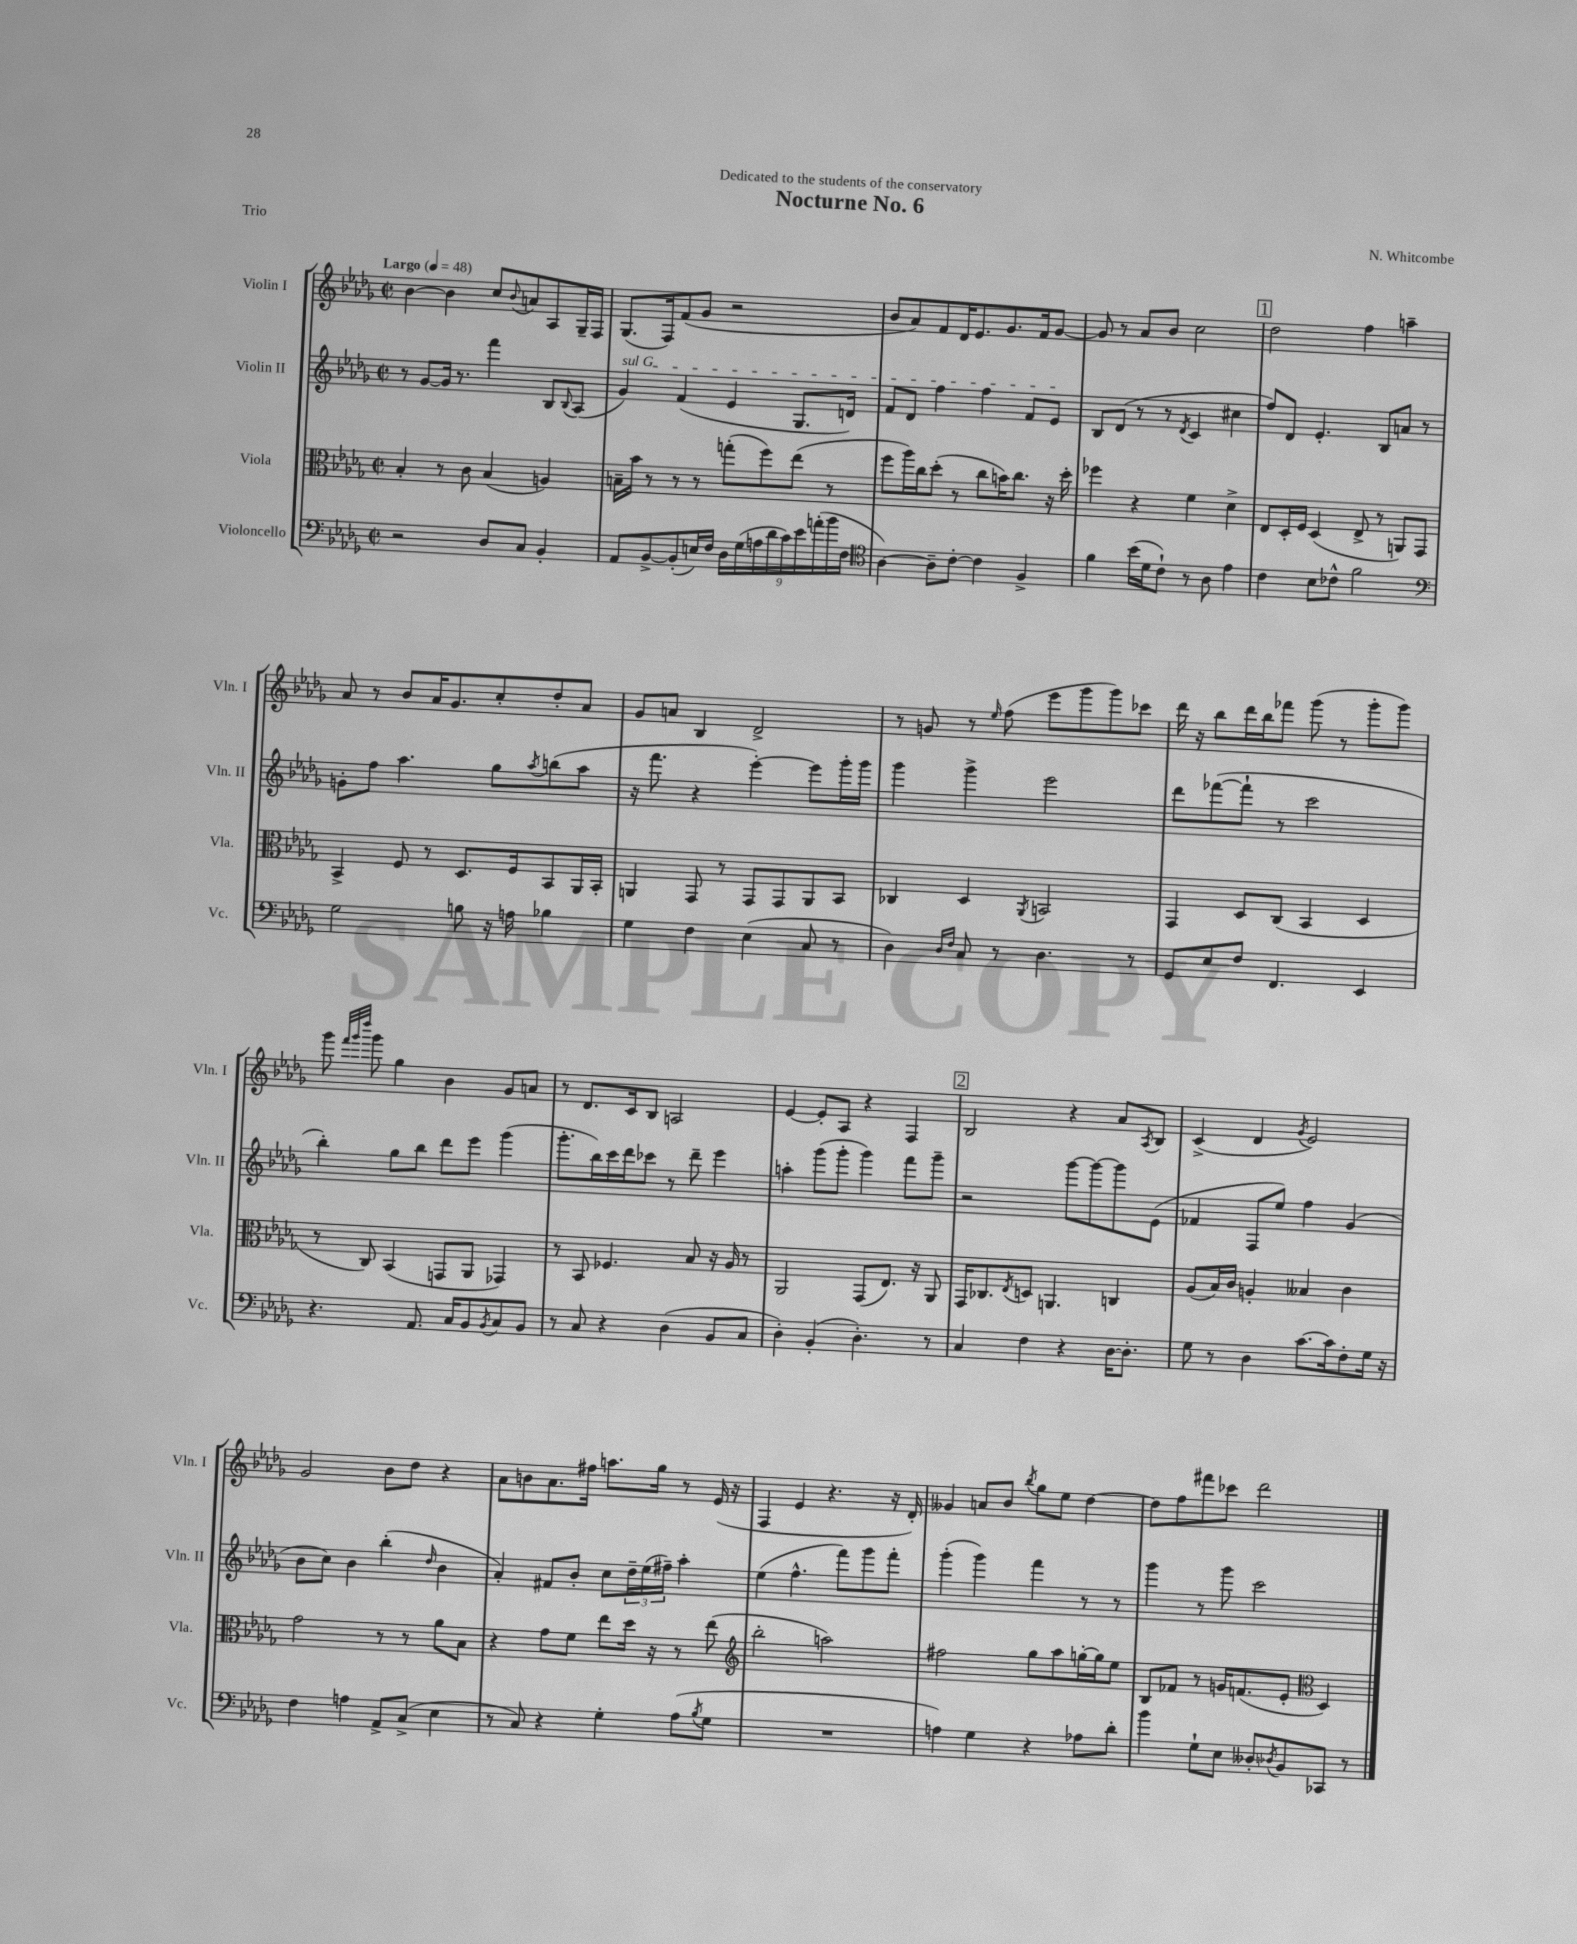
\header { title = "Nocturne No. 6" composer = "N. Whitcombe" dedication = "Dedicated to the students of the conservatory" piece = "Trio" }
<<
\new StaffGroup <<
\new Staff = "s0" \with { instrumentName = "Violin I" shortInstrumentName = "Vln. I" } {
    \clef treble \key des \major \defaultTimeSignature \time 2/2 \tempo "Largo" 4 = 48
    bes'4~ bes'4 c''8 \appoggiatura { bes'8 } a'8 aes8 ges16-- f16 |
    ges8.( f16) f'8( ges'8 r2 |
    bes'8 aes'8) f'8 des'16 ees'8. ges'8. f'16 ges'8~ |
    ges'8 r8 aes'8 bes'8 c''2 |
    \mark \markup { \box "1" } des''2 f''4 a''4-- |
    aes'8 r8 bes'8 aes'16 ges'8. c''8-. des''8-. aes'8 |
    ges'8 a'8 bes4 des'2-> |
    r8 g'8 r8 \grace { ees''16 } f''8( ees'''8 ges'''8 ges'''8) ces'''8 |
    des'''16 r16 bes''8 des'''16 bes''16 fes'''8 ges'''8( r8 ges'''8-. ges'''8) |
    ges'''8 \grace { f'''32 ges'''32 des''''32 } ges'''8 ges''4 bes'4 ges'8 a'8 |
    r8 des'8. c'16 bes8 a2 |
    ees'4~ ees'8-. aes8 r4 f4 |
    \mark \markup { \box "2" } bes2 r4 aes'8 \acciaccatura { aes8 } bes8 |
    c'4->( des'4 \acciaccatura { ges'8 } ees'2) |
    ges'2 bes'8 des''8 r4 |
    aes'8 b'8 aes'8. fis''16 a''8. ges''16 r8 ees'16( r16 |
    f4 ees'4 r4. r16 des'16-.) |
    geses'4 a'8 bes'8 \acciaccatura { bes''8 } ges''8 ees''8 des''4~ |
    des''8 f''8 fis'''8 ces'''8 des'''2 \bar "|." |
}
\new Staff = "s1" \with { instrumentName = "Violin II" shortInstrumentName = "Vln. II" } {
    \clef treble \key des \major \defaultTimeSignature \time 2/2
    r8 ges'8~ ges'16 r8. f'''4 bes8 \appoggiatura { bes8 } aes8( |
    \once \override TextSpanner.bound-details.left.text = \markup { \italic "sul G" } ges'4\startTextSpan) f'4( ees'4 ges8. d'16) |
    f'8 des'8 f''4 f''4 f'8 ees'8\stopTextSpan |
    bes8 des'8( r8 r8 \acciaccatura { des'8 } c'4 cis''4 |
    \mark \markup { \box "1" } f''8) des'8 ees'4.-. bes8 a'8 r8 |
    g'8-. f''8 aes''4. ges''8 \acciaccatura { aes''8 } b''8( aes''8 |
    r16 f'''8. r4 ees'''4~-.) ees'''8 ges'''16-. ges'''16 |
    ges'''4 ges'''4-> ees'''2 |
    des'''8 fes'''8~( fes'''8-! r8 c'''2 |
    bes''4-.) ges''8 bes''8 des'''8 ees'''8 ges'''4( |
    ges'''8.-. bes''16) c'''16 des'''16 ces'''8 r8 des'''8-- ees'''4 |
    a''4-. ges'''8( ges'''8-. ges'''4) f'''8 ges'''8-- |
    \mark \markup { \box "2" } r2 ges'''8~ ges'''8~ ges'''8 ees'8( |
    fes'4 f8 ees''8) f''4 ges'4( |
    bes'8 c''8) bes'4 bes''4-.( \grace { des''16 } bes'4 |
    aes'4-.) fis'8 bes'8-. c''8 \tuplet 3/2 { des''16-- ees''16( fis''16--) } aes''4-. |
    ees''4( f''4.-^ f'''8) ges'''8 f'''8-. |
    ges'''4-.( ges'''4) f'''4 r8 r8 |
    ges'''4 r8 ges'''8 c'''2 \bar "|." |
}
\new Staff = "s2" \with { instrumentName = "Viola" shortInstrumentName = "Vla." } {
    \clef alto \key des \major \defaultTimeSignature \time 2/2
    bes4-. r8 c'8 bes4( a4) |
    b16-- bes'16 r8 r8 r8 g''8-.( f''8) ees''8( r8 |
    f''8 aes''16) c''16 des''8-.( r8 c''8 b'16) c''8. r16 des''16-. |
    fes''4 r4 f'4 des'4-> |
    \mark \markup { \box "1" } ees8 des16-. f16 des4( ees8-> r8 a,8) ges,8 |
    bes,4-> f8 r8 des8. f16 bes,8 aes,16 bes,16-. |
    a,4 ges,8 r8 ges,8 ges,8 a,8 bes,8 |
    ces4 des4 \acciaccatura { aes,8 } b,2 |
    ges,4 des8 c8( bes,4 des4 |
    r8 c8) bes,4( g,8 aes,8 ges,4) |
    r8 bes,8 fes4. bes8 r16 aes16 r8 |
    aes,2 ges,8( ees8.) r16 aes,8 |
    \mark \markup { \box "2" } ges,16 ces8. \acciaccatura { ees8 } d8 a,4. c4 |
    aes8( bes16) c'16 a4-. beses4 c'4 |
    ges'2 r8 r8 aes'8 bes8 |
    r4 ges'8 f'8 ees''8 des''16 r16 r8 ees''8( |
    \clef treble bes''2-. a''2) |
    fis''2 ges''8 aes''8 g''16~-. g''16 ees''8 |
    bes8 fes'8 r8 g'16 f'8.( ees'8-. \clef alto des4) \bar "|." |
}
\new Staff = "s3" \with { instrumentName = "Violoncello" shortInstrumentName = "Vc." } {
    \clef bass \key des \major \defaultTimeSignature \time 2/2
    r2 des8 c8 bes,4-. |
    aes,8 bes,8~-> bes,8-.( e16) f16 \tuplet 9/8 { des16 ges16( a16 des'16 c'16) ees'16 a'16-.( bes'16 f16 } |
    \clef tenor aes4~) aes8-- c'8~-. c'4 f4-> |
    f'4 bes'16( des'16 c'8-!) r8 aes8 ees'4 |
    \mark \markup { \box "1" } c'4 bes8 ces'8-^ f'2 |
    \clef bass ges2 b8 r16 a16 bes4 |
    ges4 f4 ees4( c8 r8 |
    des4) \grace { des16 f16 } c8 r8 des4. r8 |
    ges,8 ees8 f8 f,4. ees,4 |
    r4. aes,8. c16 bes,8 \acciaccatura { bes,8 } c8 bes,8 |
    r8 c8 r4 des4( bes,8 c8 |
    des4-.) bes,4-.( des4.-.) r8 |
    \mark \markup { \box "2" } c4 f4 r4 des16~ des8.-. |
    ges8 r8 des4 c'8.~ c'16 f8-. ges16 r16 |
    f4 a4 aes,8-> c8->( ees4 |
    r8 c8) r4 ges4-. aes8( \acciaccatura { bes8 } ges8 |
    R1 |
    a4) ges4 r4 aes8 des'8-. |
    bes'4 ges8-! ees8 deses8-. \acciaccatura { des8 } bes,8 ces,8 r8 \bar "|." |
}
>>
>>
\layout { \context { \Score \remove "Bar_number_engraver" } }
